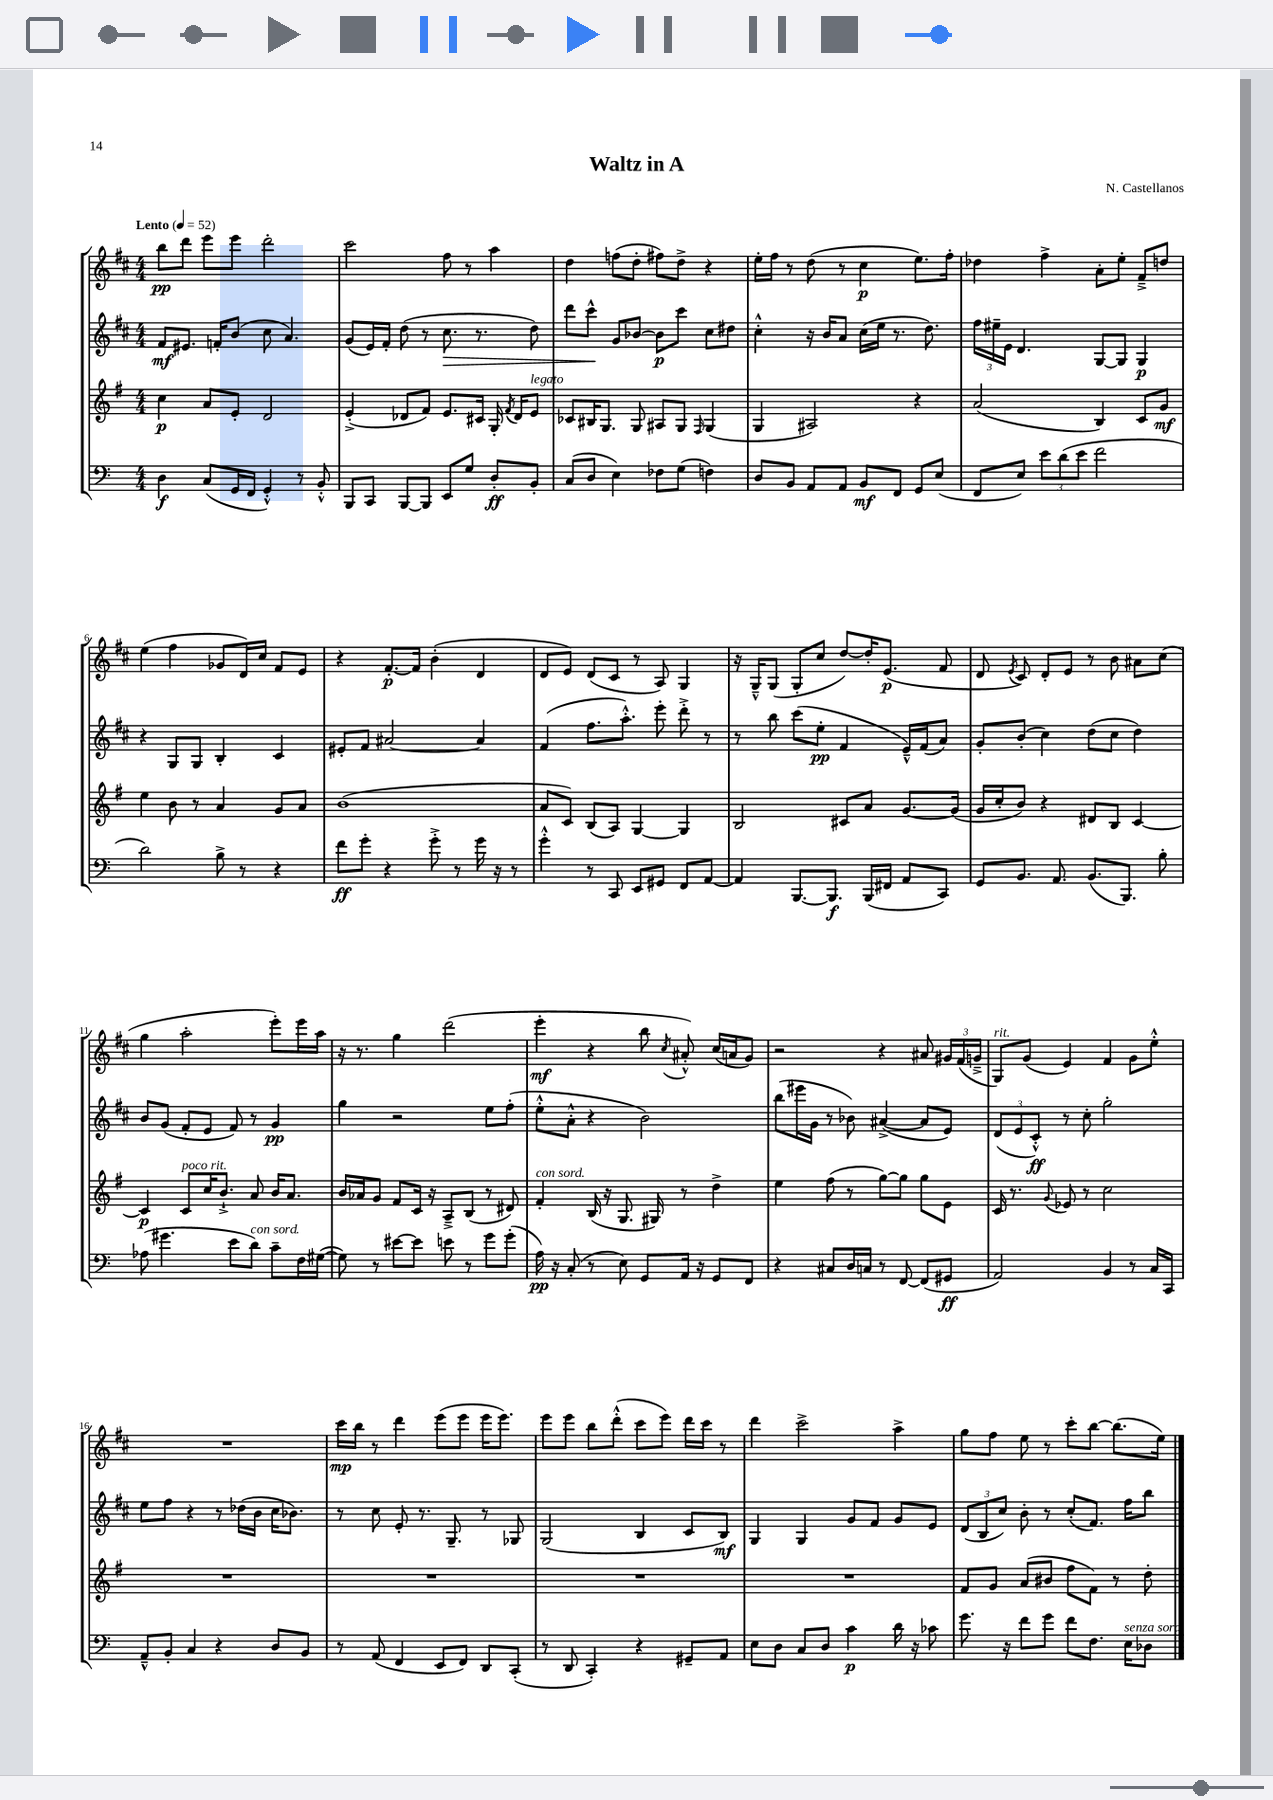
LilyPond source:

\header { title = "Waltz in A" composer = "N. Castellanos" }
<<
\new StaffGroup <<
\new Staff = "s0" {
    \clef treble \key d \major \numericTimeSignature \time 4/4 \tempo "Lento" 4 = 52
    \autoBeamOff b''8[\pp d'''8] e'''8[ e'''8] d'''2-. |
    cis'''2 fis''8 r8 a''4 |
    d''4 f''8[( d''8]-. fis''8[) d''8]-> r4 |
    e''16[-. fis''16] r8 d''8( r8 cis''4\p e''8.[) fis''16]-. |
    des''4 fis''4-> a'8[-. e''8]-. fis'8[---> d''8] |
    e''4( fis''4 ges'8[ d'16) cis''16] fis'8[ e'8] |
    r4 fis'8.[~-.\p fis'16] b'4-.( d'4 |
    d'8[ e'8]) d'8[( cis'8] r8 a8) g4 |
    r16 g16[---^ g8]( g8[-. cis''8] d''8[~) d''16-. e'8.]\p( fis'8 |
    d'8 \acciaccatura { e'8 } cis'8) d'8[-. e'8] r8 b'8 ais'8[ cis''8]( |
    g''4 a''2-. e'''8[-.) e'''16 a''16] |
    r16 r8. g''4 d'''2( |
    e'''4-.\mf r4 b''8 \acciaccatura { cis''8 } ais'8-.-^) cis''16[( a'16 g'8]) |
    r2 r4 ais'8 \tuplet 3/2 { gis'16[ fis'16( g'16]---> } |
    g8[^\markup { \italic "rit." }) g'8]( e'4) fis'4 g'8[ e''8]-.-^ |
    R1 |
    cis'''16[\mp b''16] r8 d'''4 e'''8[( e'''8] e'''16[ e'''8.]) |
    e'''8[ e'''8] b''8[ d'''8]-.-^( cis'''8[ e'''8]) d'''16[ cis'''16] r8 |
    d'''4 cis'''2-> a''4-> |
    g''8[ fis''8] e''8 r8 cis'''8[-. b''8]~ b''8.[( e''16]) \bar "|." |
}
\new Staff = "s1" {
    \clef treble \key d \major \numericTimeSignature \time 4/4
    \autoBeamOff fis'8[\mf eis'8.] f'16[-. b'8]( cis''8 a'4.) |
    g'8[( e'16) fis'16]-. d''8( r8 cis''8.\> r8. d''8) |
    d'''8[ cis'''8]-^\! g'8[ bes'8]~ bes'8[\p cis'''8] cis''8[ dis''8] |
    cis''4-.-^ r16 b'16[ a'8] cis''16[( e''16] r8. d''8.) |
    \tuplet 3/2 { fis''16[ eis''16-- e'16] } d'4. g8[~ g8] g4\p |
    r4 g8[ g8] b4-. cis'4 |
    eis'8[-. fis'8] ais'2~ ais'4 |
    fis'4( fis''8.[ a''8.]-.-^) e'''8-. d'''8-.-> r8 |
    r8 b''8 cis'''8[( e''8]-.\pp fis'4 e'16[---^) fis'16( a'8]) |
    g'8[-. b'8]-.( cis''4) d''8[( cis''8] d''4) |
    b'8[ g'8]( fis'8[-. e'8] fis'8) r8 g'4\pp |
    g''4 r2 e''8[ fis''8]-.( |
    e''8[-.-^ a'8]-.-^ r4 b'2) |
    b''8[( eis'''16 g'16] r8 bes'8) ais'4~->( ais'8[ e'8]) |
    \tuplet 3/2 { d'8[( e'8 cis'8]-.-^\ff) } r8 cis''8-. g''2-. |
    e''8[ fis''8] r4 r8 des''16[( b'16] cis''16[ bes'8.]) |
    r8 cis''8 e'8-. r8. g8.-- r8 ges8 |
    g2( b4 cis'8[ b8]\mf) |
    g4 g4 g'8[ fis'8] g'8[ e'8] |
    \tuplet 3/2 { d'8[( b8 cis''8]) } b'8-. r8 cis''8[-.( fis'8.]) fis''16[ b''8] \bar "|." |
}
\new Staff = "s2" {
    \clef treble \key g \major \numericTimeSignature \time 4/4
    \autoBeamOff c''4\p a'8[ e'8]-. d'2 |
    e'4-.->( des'8[ fis'8]) e'8.[ cis'16] g16-. \acciaccatura { fis'8 } des'16[ e'8]^\markup { \italic "legato" } |
    ces'8[ bis16 g8.] g8 ais8[ g8] \grace { fis16 } g4( |
    g4 ais2) r4 |
    a'2( b4) c'8[ g'8]\mf |
    e''4 b'8 r8 a'4 g'8[ a'8] |
    b'1( |
    a'8[ c'8]) b8[( a8]) g4~ g4 |
    b2 cis'8[ a'8] g'8.[~ g'16]( |
    g'16[ c''16-. b'8]) r4 dis'8[ b8] c'4~ |
    c'4\p c'8[^\markup { \italic "poco rit." } c''16 b'8.]-!-> a'8 b'16[ a'8.] |
    b'16[ aes'16 g'8] fis'8[ c'16] r16 a8[---> b8]( r8 dis'8) |
    fis'4-.^\markup { \italic "con sord." } b16( r16 g8. gis16) r8 d''4-> |
    e''4 fis''8( r8 g''8[~) g''8] g''8[ e'8] |
    c'16 r8. \appoggiatura { g'8 } ees'8 r8 c''2 |
    R1 |
    R1 |
    R1 |
    R1 |
    fis'8[ g'8] a'8[( bis'8] fis''8[ fis'8]) r8 d''8-. \bar "|." |
}
\new Staff = "s3" {
    \clef bass \key c \major \numericTimeSignature \time 4/4
    \autoBeamOff d4\f c8[( g,16 f,16] g,4-.-^) r8 b,8-.-^ |
    b,,8[ c,8] b,,8[~ b,,8] e,8[ g8] d8[-.\ff b,8]-. |
    c8[( d8] e4) fes8[ g8]( f4) |
    d8[ b,8] a,8[ a,8] b,8[\mf f,8] g,8[ e8]( |
    f,8[ e8]) \tuplet 3/2 { e'8[ d'8( e'8] } f'2 |
    d'2) b8-> r8 r4 |
    f'8[\ff g'8]-. r4 g'8-.-> r8 g'16 r16 r8 |
    g'4-.-^ r8 c,8 e,8[ gis,8] f,8[ a,8]~ |
    a,4 b,,8.[~ b,,8.]\f b,,16[( fis,16] a,8[ c,8]) |
    g,8[ b,8.] a,8. b,8.[( b,,8.]) b8-. |
    aes8( gis'4. e'8[ d'8]^\markup { \italic "con sord." }) c'8[-- f16 gis16]~( |
    gis8) r8 eis'8[~ eis'8] e'8 r8 g'8[ g'8]-.( |
    a16\pp) r16 c8-.( r8 e8) g,8[ a,16] r16 g,8[ f,8] |
    r4 cis8[ d16 c16] r8 f,8~ f,8[( gis,8]\ff |
    a,2) b,4 r8 c16[ c,16] |
    a,8[---^ b,8]-. c4 r4 d8[ b,8] |
    r8 a,8( f,4 e,8[ f,8]) d,8[ c,8]-.( |
    r8 d,8 c,4-.) r4 gis,8[-- a,8] |
    e8[ d8] c8[ d8] c'4\p d'16 r16 ces'8 |
    g'8. r16 f'8[ g'8] f'8[ f8.] e16[^\markup { \italic "senza sord." } des8] \bar "|." |
}
>>
>>
